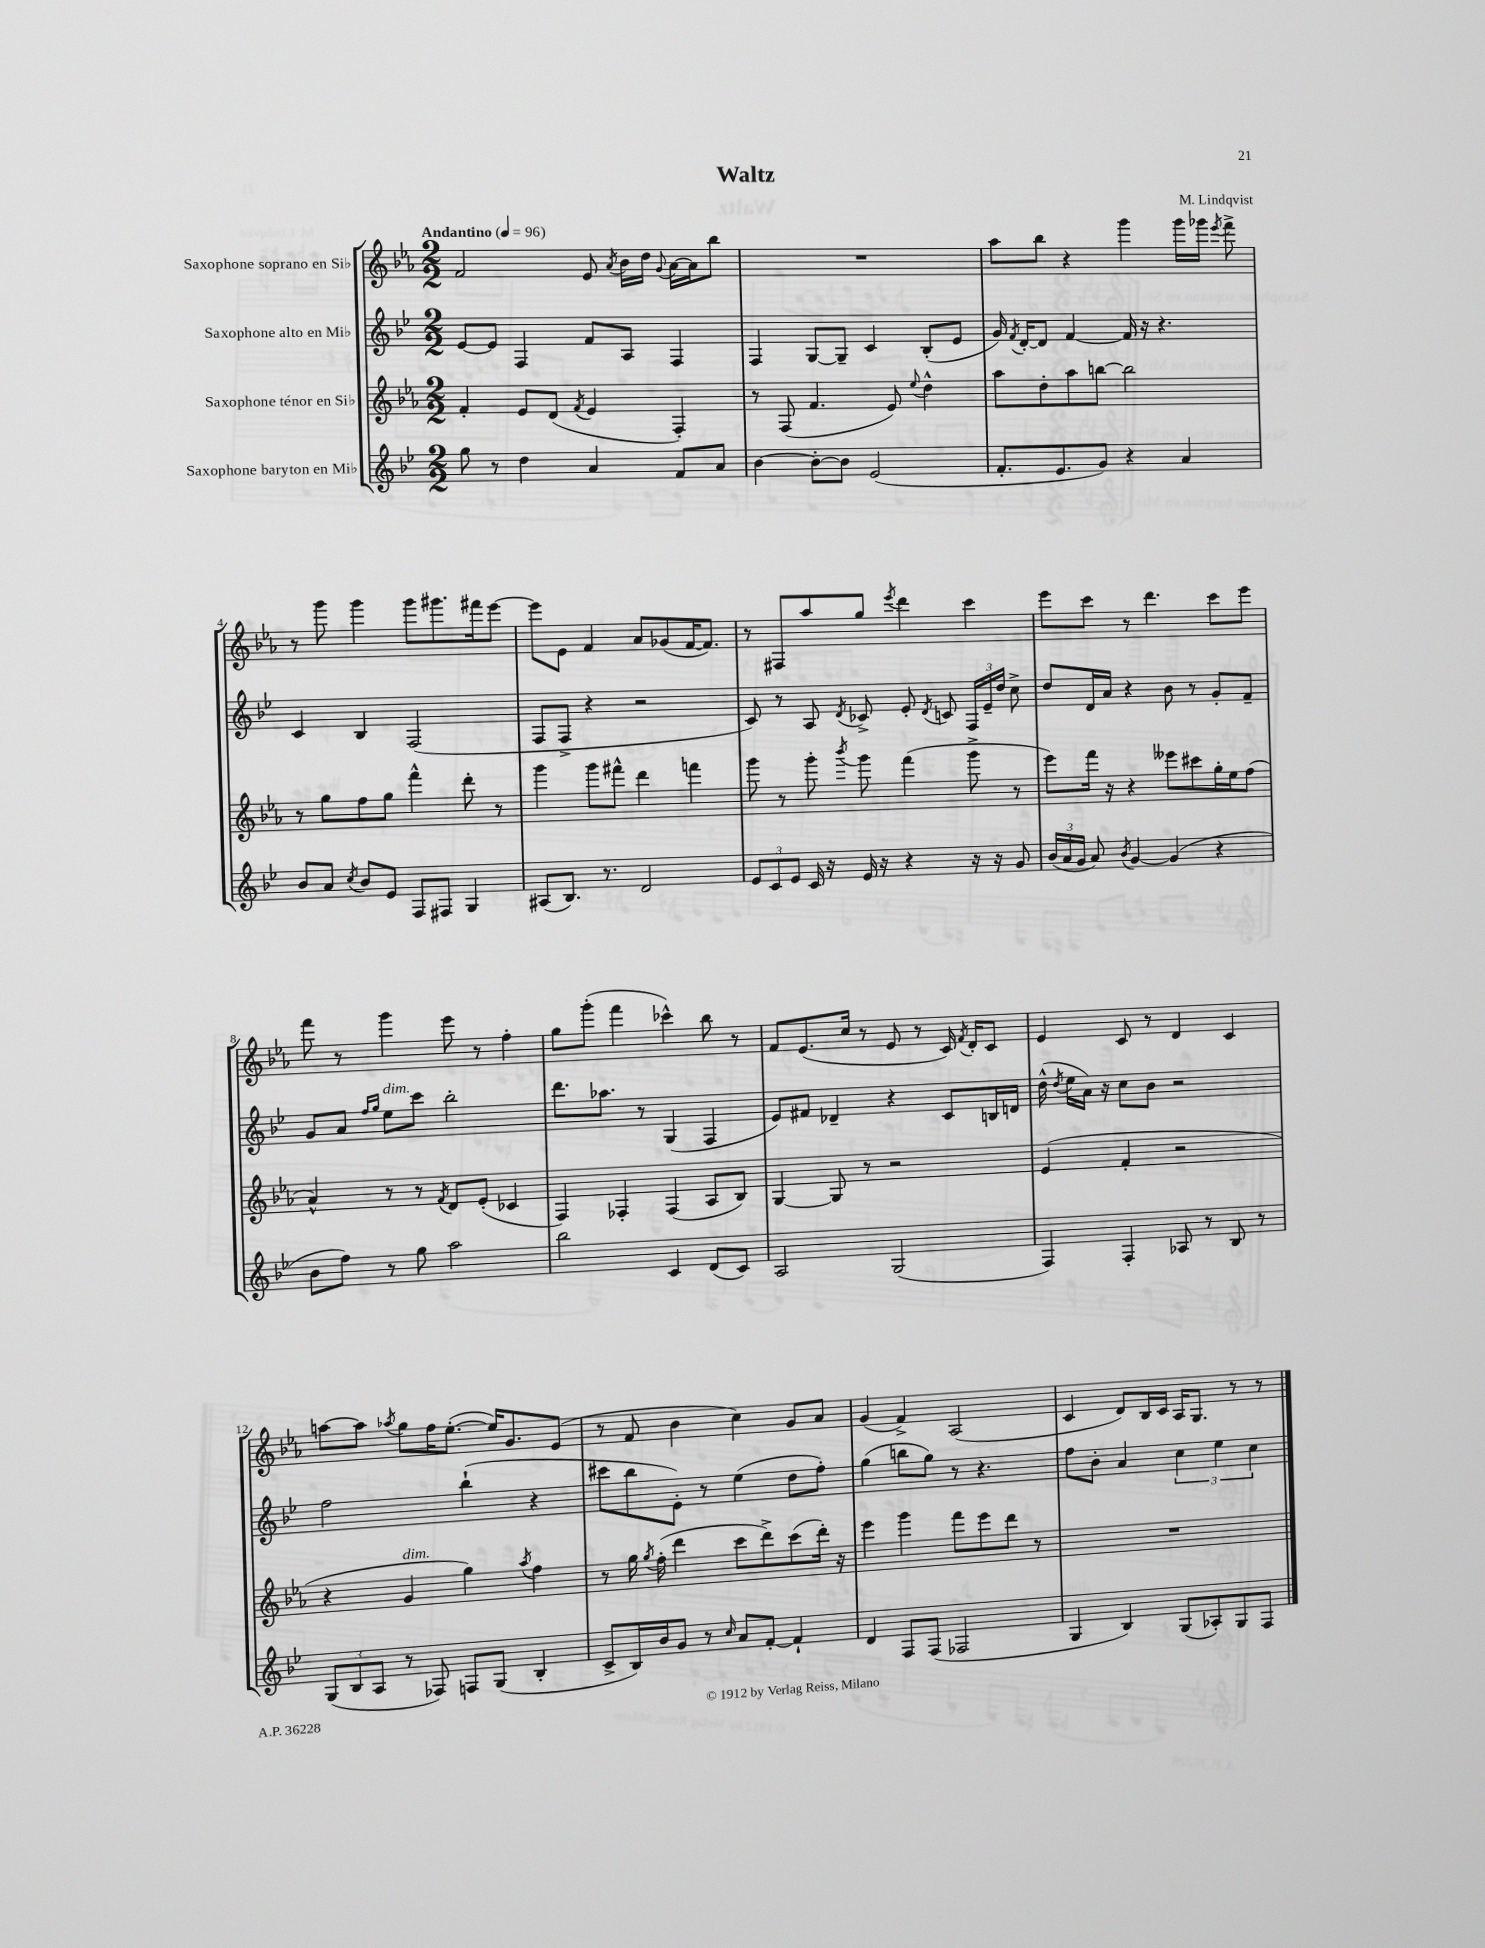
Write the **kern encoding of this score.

**kern	**kern	**kern	**kern
*part4	*part3	*part2	*part1
*staff4	*staff3	*staff2	*staff1
*I"Saxophone baryton en Mi♭	*I"Saxophone ténor en Si♭	*I"Saxophone alto en Mi♭	*I"Saxophone soprano en Si♭
*clefG2	*clefG2	*clefG2	*clefG2
*k[b-e-]	*k[b-e-a-]	*k[b-e-]	*k[b-e-a-]
*M2/2	*M2/2	*M2/2	*M2/2
*MM96	*MM96	*MM96	*MM96
=1	=1	=1	=1
!	!	!	!LO:TX:a:B:t=Andantino
8gg\	4f'/	[8e-/L	2f/
8r	.	8e-/J]	.
4dd\	8e-/L	4F/	.
.	(8d/J	.	.
.	8qf/	.	.
4a/	4e-/	8f/L	8e-/
.	.	.	8qa-/
.	.	8A/J	16b-\LL
.	.	.	16dd\JJ
.	.	.	8qqg/
8f/L	4F'/)	4F/	[16a-\LL
.	.	.	16a-\J]
8a/J	.	.	8bb-\J
=2	=2	=2	=2
[4b-\	8r	4F/	1r
.	(8F/	.	.
8b-'\L_	4.f/	[8G/L	.
8b-\J]	.	8G~/J]	.
(2e-/	.	4c/	.
.	8e-/)	.	.
.	8qqee-/	.	.
.	4dd^^\	(8B-'/L	.
.	.	8e-/J	.
=3	=3	=3	=3
8.f'/L	8aa-\L	16g/)	8aa-\L
.	.	8qf/	.
.	.	[16d'/KL	.
.	8dd'\	8d/J]	8bb-\J
8.e-/	.	.	.
.	8aa-\	[4f/	4r
8g/J)	[8bbn\J	.	.
4r	2bb\]	16f/]	4ggg\
.	.	16r	.
.	.	4.r	.
4a/	.	.	16ggg\LL
.	.	.	16ggg-X\JJ
.	.	.	8qeee-/
.	.	.	8fff^\
!!LO:LB:g=z
=4	=4	=4	=4
8b-/L	8r	4c/	8r
8a/J	8gg\L	.	8ggg\
8qcc/	.	.	.
8b-/L	8ff\	4B-/	4ggg\
8e-/J	8gg\J	.	.
8F/L	4fff^^\	(2F/	8ggg\L
8F#X/J	.	.	8.ggg#X\
4G/	8ddd'\	.	.
.	.	.	16fff#X\k
.	8r	.	[8eee-\J
=5	=5	=5	=5
(8A#X/L	4ggg\	8F/L	8eee-\L]
8.B-/J)	.	8F^/J	8e-\J
.	8ggg\L	4r	4f/
8.r	.	.	.
.	8fff#X^^\J	.	.
2d/	4ddd\	2r	8a-/L
.	.	.	(8g-X/
.	4fffn\	.	[16f/K
.	.	.	8.f/J])
=6	=6	=6	=6
12e-/L	8ggg\	8c/)	8r
12c/	.	.	.
.	8r	8r	8F#X/L
12e-/J	.	.	.
16c/	8ggg'\	8A/	8aa-/
16r	.	.	.
.	8qbbb-/	8qd/	.
16e-/	8ggg\	8c-X^/	8gg/J
16r	.	.	.
.	.	.	8qeee-/
4r	(4fff\	8e-'/	4ddd\
.	.	8qd/	.
.	.	8cn/	.
16r	8ggg^\	24F/LL	4ccc\
.	.	24e-~/	.
16r	.	.	.
.	.	24dd/JJ	.
8g/	8r	8cc^\	.
=7	=7	=7	=7
(24b-/LL	8eee-\L)	8dd/L	8eee-\L
24a/	.	.	.
24g/JJ	.	.	.
8a/)	16fff\Jk	16d/L	8ccc\J
.	16r	16a/JJ	.
8qb-/	.	.	.
[4g/	4r	4r	8r
.	.	.	4.ddd\
(4g/]	8eee--X\L	8b-\	.
.	8ccc#X\	8r	.
4r	16gg'\L	8g'/L	8ccc\L
.	16ee-\J	.	.
.	(8ff\J	8f~/J	8eee-\J
!!LO:LB:g=z
=8	=8	=8	=8
8b-\L	4a-^^/)	8g/L	8fff\
8ff\J)	.	8a/J	8r
.	.	16qqff/LL	.
.	.	16qqgg/JJ	.
!	!	!LO:TX:a:i:t=dim.	!
8r	8r	8ee-\L	4ggg\
8gg\	8r	8ccc\J	.
.	8qf/	.	.
2aa\	8d/L	2bb-'\	8eee-\
.	(8e-'/J	.	8r
.	4c-X/	.	4ff'\
=9	=9	=9	=9
2bb-\	4F/)	8.ddd\L	8gg\L
.	.	.	(8ggg'\J
.	.	8.aa-X\J	.
.	4F-X'/	.	4fff\
.	.	8r	.
4c/	(4F-/	(4G/	4ccc-X^^\)
(8d/L	8A-/L	4F/	8bb-\
8c/J)	8B-/J)	.	8r
=10	=10	=10	=10
2A/	[4G/	8e-/L)	8f/L
.	.	8f#X/J	(8.e-/
.	8G/]	4d-X~/	.
.	.	.	16cc/Jk
.	8r	.	8r
(2G/	2r	4r	8e-/
.	.	.	8r
.	.	8c/L	16c/)
.	.	.	8qf/
.	.	.	16d'/KL
.	.	16Bn/L	8c/J
.	.	16dn/JJ	.
=11	=11	=11	=11
4F/)	(4e-/	(16dd^^\	4e-/
.	.	8qdd/	.
.	.	16ee-\LL	.
.	.	16a\JJ)	.
.	.	16r	.
4F'/	4f'/	8cc\L	8c/
.	.	8b-\J	8r
8A-X/	2r	2r	4d/
8r	.	.	.
8B-/	.	.	4c/
8r	.	.	.
!!LO:LB:g=z
=12	=12	=12	=12
(12G/L	4r	2ff\	[8aan\L
12B-/	.	.	.
.	.	.	8aa\J]
12A/J	.	.	.
.	.	.	8qaa-X/
!	!LO:TX:a:i:t=dim.	!	!
8r	4g/	.	8gg\L
8F-X/)	.	.	16ff\K
.	.	.	([8.ee-'\J
8Fn/L	4gg\)	(4bb-`\	.
(8G/J	.	.	16ee-/KL])
.	.	.	8.g/
.	8qaa-/	.	.
4B-'/	4ff\	4r	.
.	.	.	(8e-/J
=13	=13	=13	=13
8c^/L	8r	8ccc#X\L	8r
16B-/L)	16gg\	8bb-\	8f/
.	8qgg/	.	.
16b-/J	(16ff'\	.	.
8g/J	4ddd\	8e-'\J)	4b-\
8r	.	8r	.
16qqcc/	.	.	.
8a/L	8ccc\L	(4ee-\	4cc\)
[8f'/J	8ddd^\)	.	.
4f`/]	(8ccc\	8dd\L	8g/L
.	16ddd'\Jk)	8ff'\J)	8a-/J
.	16r	.	.
=14	=14	=14	=14
4d/	4eee-\	(4gg\	(4g/
8F/L	4ggg\	8bbn\L	4f^/)
(8F/J	.	8gg\J)	.
2F-X/	8fff\L	8r	(2A-/
.	8eee-\	4.r	.
.	8ddd\J	.	.
.	8r	.	.
=15	=15	=15	=15
4G/	1r	8ff\L	4c/
.	.	8b-'\J	.
4B-/)	.	4a/	8d/L)
.	.	.	16B-/L
.	.	.	16c/JJ
(8G/L	.	6cc\	16A-/KL
.	.	.	8.G/J
8A-X'/)	.	.	.
.	.	6ee-\	.
8G/	.	.	8r
.	.	6cc\	.
8F/J	.	.	8r
==	==	==	==
*-	*-	*-	*-
